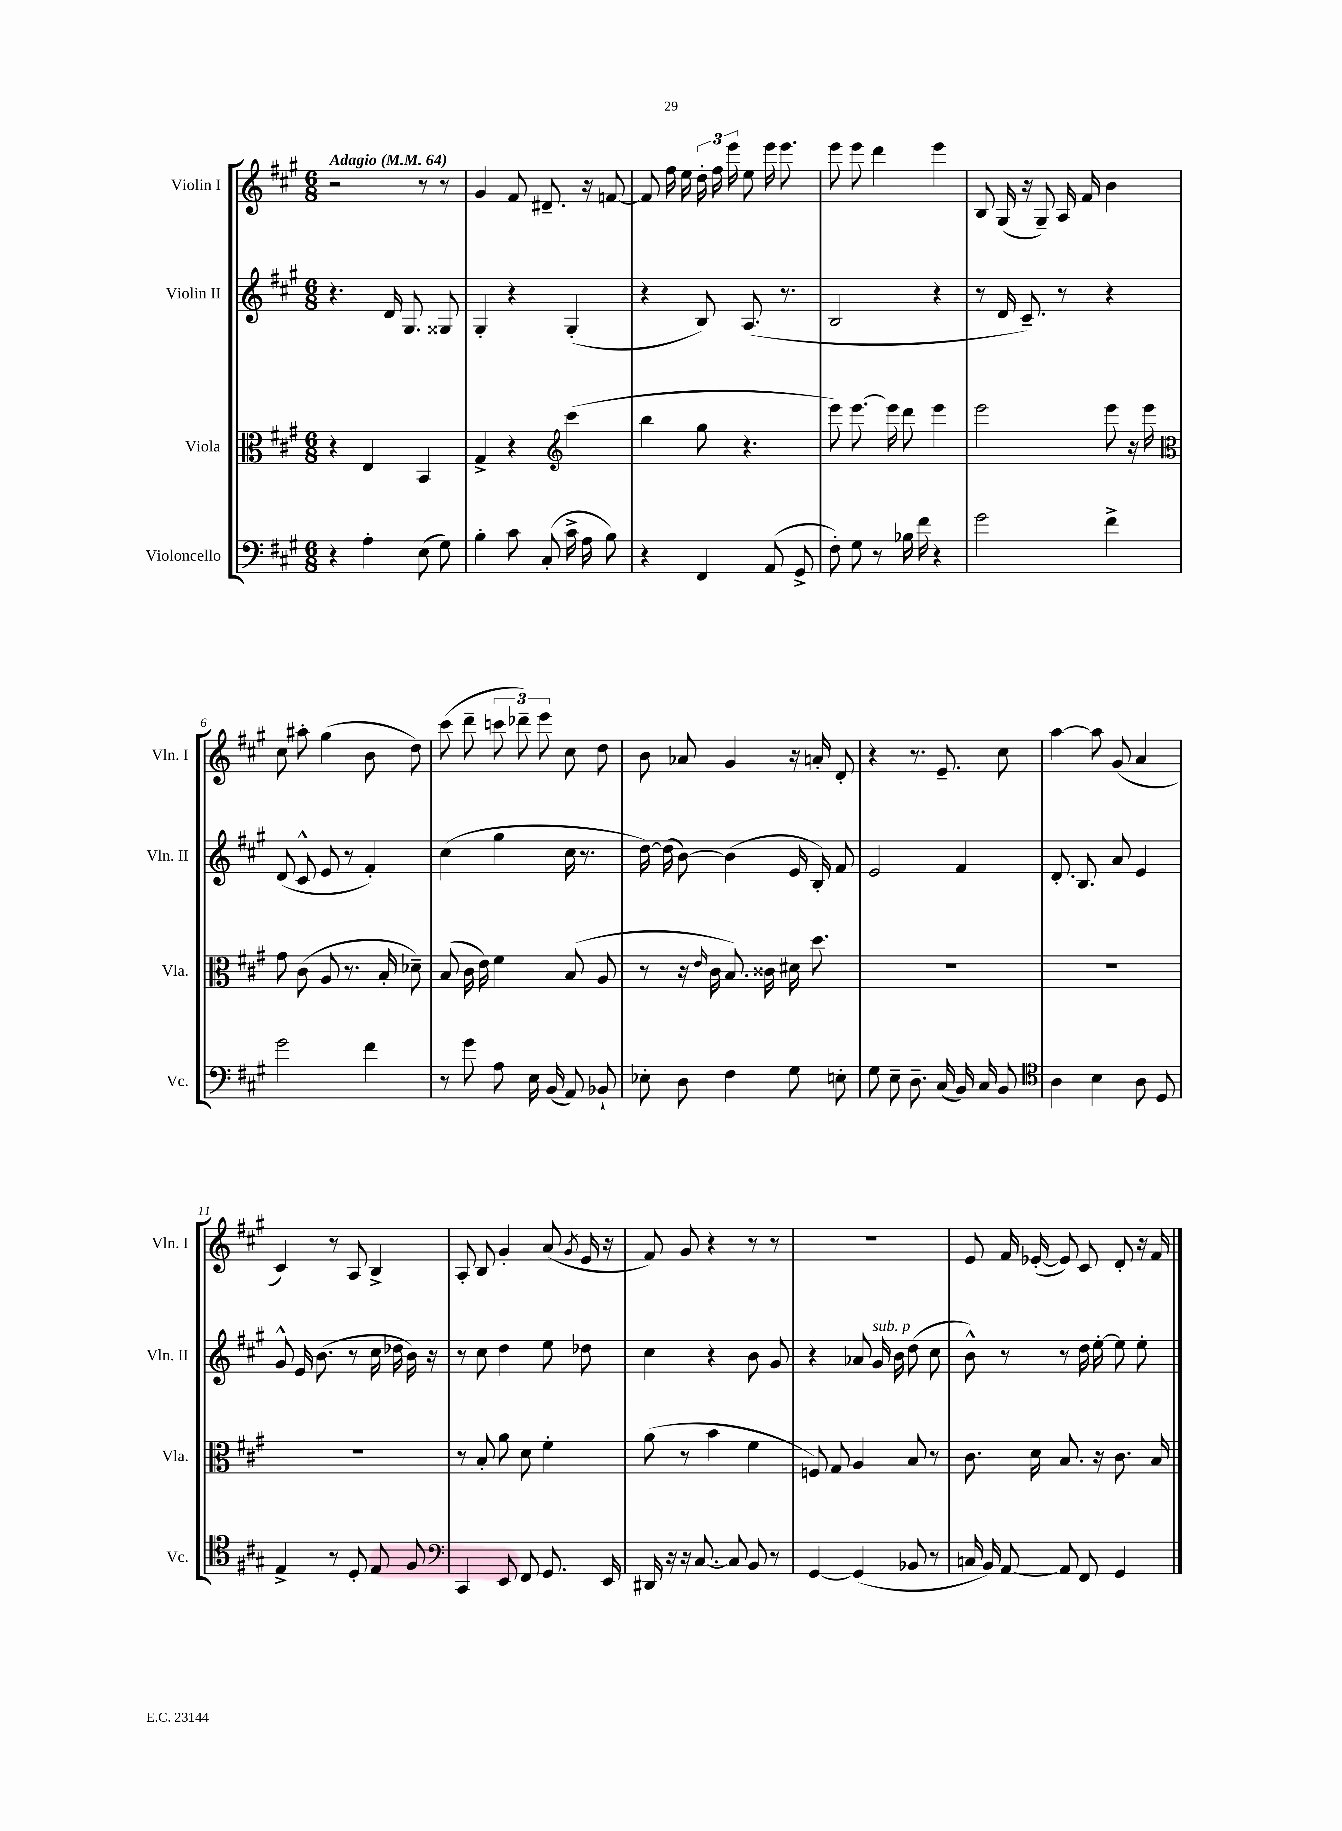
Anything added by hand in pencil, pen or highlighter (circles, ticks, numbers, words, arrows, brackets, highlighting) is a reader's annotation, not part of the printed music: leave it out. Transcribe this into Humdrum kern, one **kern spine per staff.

**kern	**kern	**kern	**kern
*staff4	*staff3	*staff2	*staff1
*clefF4	*clefC3	*clefG2	*clefG2
*k[f#c#g#]	*k[f#c#g#]	*k[f#c#g#]	*k[f#c#g#]
*M6/8	*M6/8	*M6/8	*M6/8
*MM64	*MM64	*MM64	*MM64
4r	4r	4.r	2r
4A'	4E	.	.
.	.	16d	.
.	.	8.G#	.
(8E	4BB	.	8r
8G#)	.	8G##	8r
=	=	=	=
4B'	4G#^	4G#'	4g#
8c#	4r	4r	8f#
(8C#'	.	.	8.d#~
*	*clefG2	*	*
16c#^	(4ccc#	(4G#'	.
16A	.	.	16r
8B)	.	.	[8f
=	=	=	=
4r	4bb	4r	8f]
.	.	.	16ff#
.	.	.	16ee
4FF#	8gg#	8B)	24dd'
.	.	.	24ff#
.	.	.	24eee
.	4.r	(8.A	8ee
(8AA	.	.	16eee
.	.	8.r	8.eee
8GG#^	.	.	.
=	=	=	=
8F#')	8eee)	2B	8eee
8G#	[8.eee	.	8eee
8r	.	.	4ddd
.	16eee]	.	.
16B-	8ddd	.	.
16f#	.	.	.
4r	4eee	4r	4eee
=	=	=	=
2g#	2eee	8r	8B
.	.	16d	(16G#
.	.	8.c#~)	16r
.	.	.	8G#~)
.	.	8r	16A
.	.	.	16f#
4f#^	8eee	4r	4b
.	16r	.	.
.	16eee	.	.
=	=	=	=
*	*clefC3	*	*
2g#	8g#	(8d	8cc#
.	(8c#	8c#^^	8aa#'
.	8A	8e	(4gg#
.	8.r	8r	.
4f#	.	4f#')	8b
.	16B'	.	.
.	8d-~)	.	8dd)
=	=	=	=
8r	(8B	(4cc#	(8ccc#
8g#	16c#	.	8ddd~
.	16e)	.	.
8A	4f#	4gg#	12ccc
.	.	.	12ddd-~)
16E	.	.	.
.	.	.	12eee
(16BB	.	.	.
8AA)	(8B	16cc#	8cc#
.	.	8.r	.
8BB-`	8A	.	8dd
=	=	=	=
8E-'	8r	[16dd)	8b
.	.	(16dd]	.
8D	16r	[8b)	8a-
.	16qqe	.	.
.	16c#	.	.
4F#	8.B)	(4b]	4g#
.	16c##	.	.
8G#	16d#	16e	16r
.	8.dd	16B')	16a'
8E'	.	8f#	8d'
=	=	=	=
8G#	2.r	2e	4r
8E~	.	.	.
8.D~	.	.	8.r
(16C#	.	.	8.e~
16BB)	.	4f#	.
16C#	.	.	.
8BB	.	.	8cc#
=	=	=	=
*clefC4	*	*	*
4A	2.r	8.d'	[4aa
.	.	8.B	.
4B	.	.	8aa]
.	.	8a	(8g#
8A	.	4e	4a
8D	.	.	.
=	=	=	=
4E^	2.r	8g#^^	4c#)
.	.	16e	.
.	.	(8.b	.
8r	.	.	8r
8D'	.	8r	8A
8E	.	16cc#	4B^
.	.	16dd-	.
8F#	.	16b)	.
.	.	16r	.
=	=	=	=
*clefF4	*	*	*
4CC#	8r	8r	8A'
.	8B'	8cc#	8B
8EE	8a	4dd	4g#'
8FF#	8d	.	.
8.GG#	4f#'	8ee	(8a
.	.	.	8qg#
.	.	8dd-	16e
16EE	.	.	16r
=	=	=	=
16DD#	(8a	4cc#	8f#)
16r	.	.	.
16r	8r	.	8g#
[8.C#	.	.	.
.	4b	4r	4r
8C#]	.	.	.
8BB	4f#	8b	8r
8r	.	8g#	8r
=	=	=	=
[4GG#	8F)	4r	2.r
.	8G#	.	.
(4GG#]	4A	8a-	.
.	.	16g#	.
.	.	16b	.
8BB-	8B	(8dd	.
8r	8r	8cc#	.
=	=	=	=
16C	8.c#	8b^^)	8e
16BB)	.	.	.
[8AA	.	8r	16f#
.	16d	.	([16e-'
8AA]	8.B	8r	8e-])
8FF#	.	16dd	8c#
.	16r	[16ee'	.
4GG#	8.c#	8ee]	8d'
.	.	8ee'	16r
.	16B	.	16f#
==	==	==	==
*-	*-	*-	*-
